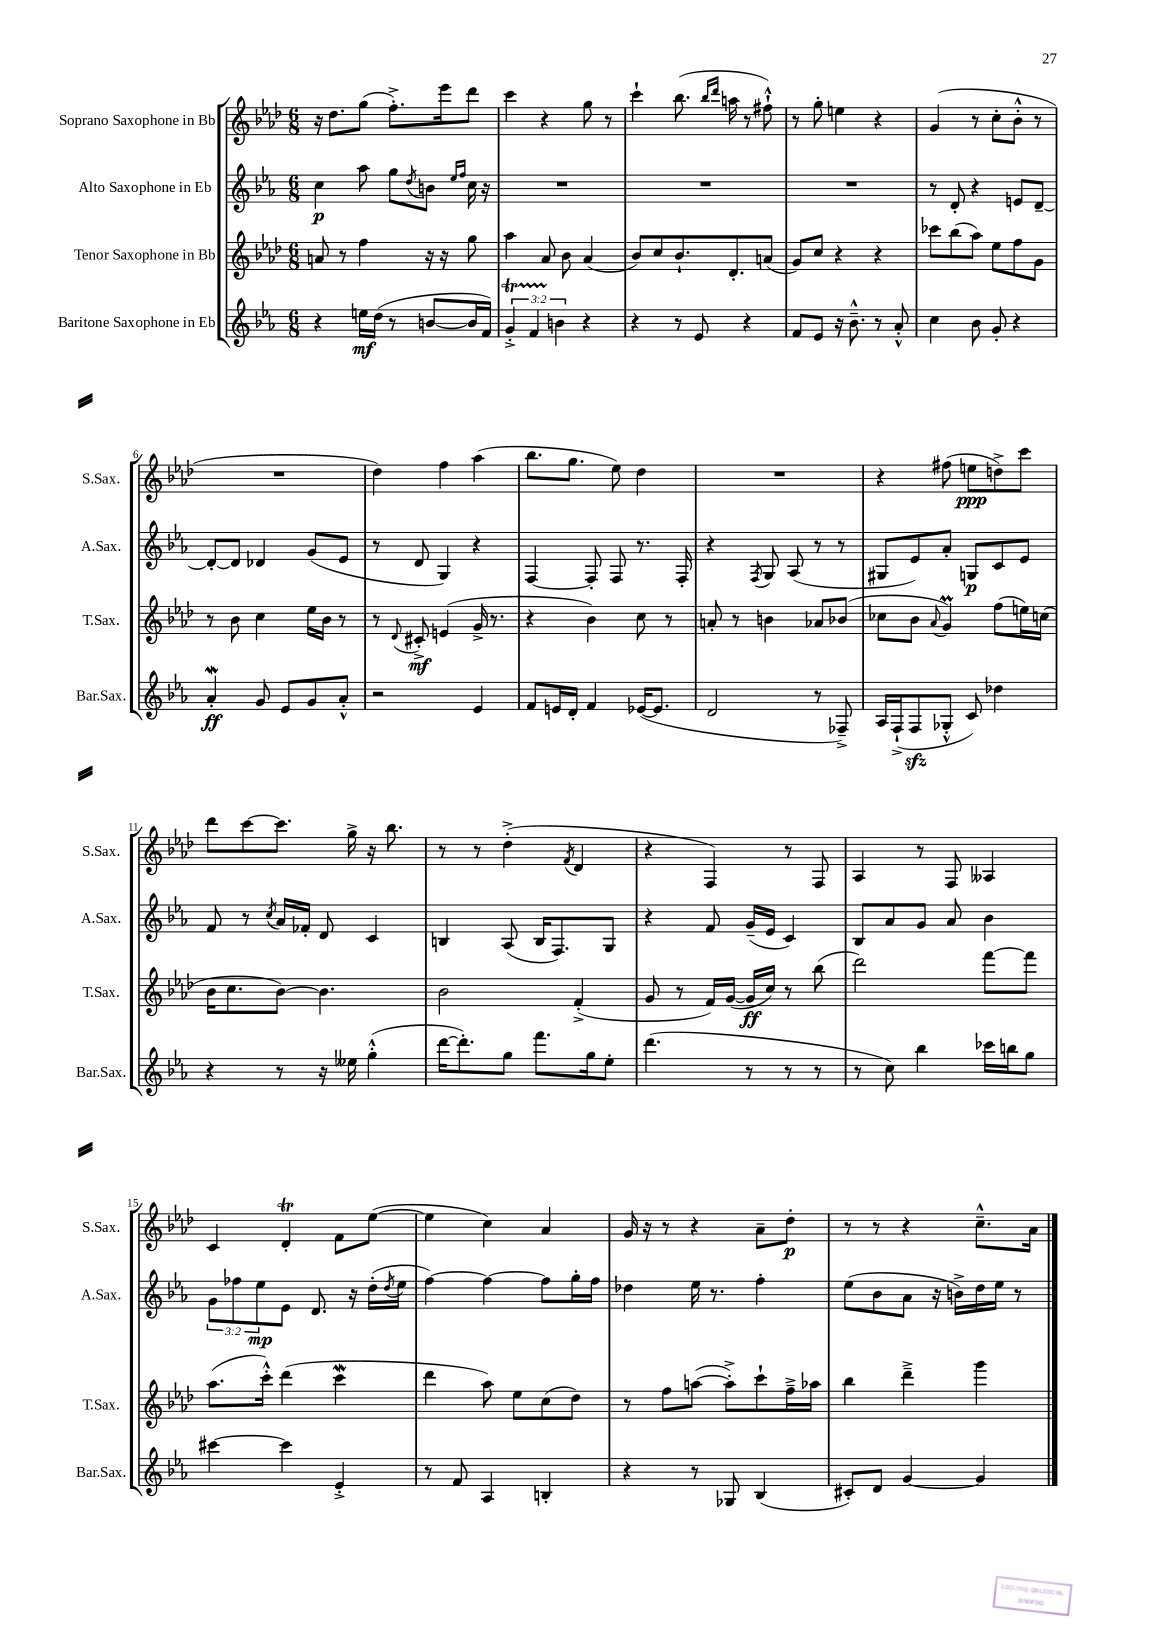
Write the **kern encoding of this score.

**kern	**kern	**kern	**kern
*staff4	*staff3	*staff2	*staff1
*clefG2	*clefG2	*clefG2	*clefG2
*k[b-e-a-]	*k[b-e-a-d-]	*k[b-e-a-]	*k[b-e-a-d-]
*M6/8	*M6/8	*M6/8	*M6/8
4r	8a	4cc	16r
.	.	.	8.dd-
.	8r	.	.
16ee	4ff	8aa-	(8gg
(16dd	.	.	.
8r	.	8gg	8.ff'^)
.	.	8qdd	.
[8b	16r	8b	.
.	16r	.	16eee-
.	.	16qqee-	.
.	.	16qqff	.
16b]	8gg	16cc	8ddd-
16f)	.	16r	.
=	=	=	=
6g'^	4aa-	2.r	4ccc
6f	.	.	.
.	8a-	.	4r
6b	.	.	.
.	8b-	.	.
4r	(4a-	.	8gg
.	.	.	8r
=	=	=	=
4r	8b-)	2.r	4ccc`
.	8cc	.	.
8r	8.b-`	.	(8.bb-
8e-	.	.	.
.	.	.	16qqbb-
.	.	.	16qqddd-
.	8.d-'	.	16aa
4r	.	.	8r
.	(8a	.	8ff#`^^)
=	=	=	=
8f	8g)	2.r	8r
8e-	8cc	.	8gg'
16r	4r	.	4ee
8.b-~^^	.	.	.
8r	4r	.	4r
8a-'^^	.	.	.
=	=	=	=
4cc	8ccc-	8r	(4g
.	(8bb-	8d'	.
8b-	8aa-)	4r	8r
8g'	8ee-	.	8cc'
4r	8ff	8e	8b-'^^
.	8g	[8d~	8r
=	=	=	=
4a-'	8r	8d'_	2.r
.	8b-	8d]	.
8g	4cc	4d-	.
8e-	.	.	.
8g	16ee-	(8g	.
.	16b-	.	.
8a-'^^	8r	8e-	.
=	=	=	=
2r	8r	8r	4dd-)
.	8qqd-	.	.
.	8c#'^	8d	.
.	(4e	4G)	4ff
4e-	16g^	4r	(4aa-
.	8.r	.	.
=	=	=	=
8f	4r	[4F	8.bb-
16e	.	.	.
16d'	.	.	8.gg
4f	4b-)	8F']	.
.	.	8F	8ee-)
([16e-	8cc	8.r	4dd-
8.e-]	.	.	.
.	8r	.	.
.	.	16F'	.
=	=	=	=
2d	8a'	4r	2.r
.	8r	.	.
.	.	8qF	.
.	4b	8G	.
.	.	(8A-	.
8r	8a-	8r	.
8F-~^)	(8b-	8r	.
=	=	=	=
16A-	8cc-	8G#	4r
(16F`^	.	.	.
8F	8b-	8e-)	.
.	8qqa-	.	.
8G-'^^	4g)	8a-'	(8ff#
8c)	.	8G	8ee
4dd-	(8ff	8c	8dd^)
.	16ee)	8e-	8ccc
.	(16cc	.	.
=	=	=	=
4r	16b-	8f	8ddd-
.	8.cc	.	.
.	.	8r	[8ccc
.	.	8qcc	.
8r	[8b-)	16a-	8.ccc]
.	.	16f-'	.
16r	4.b-]	8d	.
16ee--	.	.	16gg^
(4gg'^^	.	4c	16r
.	.	.	8.bb-
=	=	=	=
[16ddd	2b-	4B	8r
8.ddd'])	.	.	.
.	.	.	8r
8gg	.	(8A-	(4dd-'^
8.fff	.	16B	.
.	.	8.F)	.
.	.	.	8qf
.	(4f'^	.	4d-
16gg	.	.	.
8ee-'	.	8G	.
=	=	=	=
(4.ddd	8g	4r	4r
.	8r	.	.
.	16f)	8f	4F)
.	([16g	.	.
8r	16g]	(16g~	.
.	16cc)	16e-	.
8r	8r	4c)	8r
8r	(8bb-	.	8F
=	=	=	=
8r	2ddd-)	8B-	4A-
8cc)	.	8a-	.
4bb-	.	8g	8r
.	.	8a-	8F
16ccc-	[8fff	4b-	4A--
16bb	.	.	.
8gg	8fff]	.	.
=	=	=	=
[4ccc#	(8.aa-	12g	4c
.	.	12ff-	.
.	.	12ee-	.
.	16ccc'^^)	.	.
4ccc#]	(4ddd-	8e-	4d-'
.	.	8.d	.
4e-'^	4ccc	.	8f
.	.	16r	.
.	.	(16dd'	([8ee-
.	.	8qdd	.
.	.	16ee-	.
=	=	=	=
8r	4ddd-	[4ff)	4ee-]
8f	.	.	.
4A-	8aa-)	4ff_	4cc)
.	8ee-	.	.
4B'	(8cc	8ff]	4a-
.	8dd-)	16gg'	.
.	.	16ff	.
=	=	=	=
4r	8r	4dd-	16g
.	.	.	16r
.	8ff	.	8r
8r	([8aa	16ee-	4r
.	.	8.r	.
8G-	8aa'^])	.	.
(4B-	8ccc`	4ff'	8a-~
.	16ff~^	.	8dd-'
.	16aa-	.	.
=	=	=	=
8c#')	4bb-	(8ee-	8r
8d	.	8b-	8r
[4g	4ddd-~^	8a-	4r
.	.	16r	.
.	.	16b^)	.
4g]	4ggg	16dd	8.cc~^^
.	.	16ee-	.
.	.	8r	.
.	.	.	16a-
==	==	==	==
*-	*-	*-	*-
